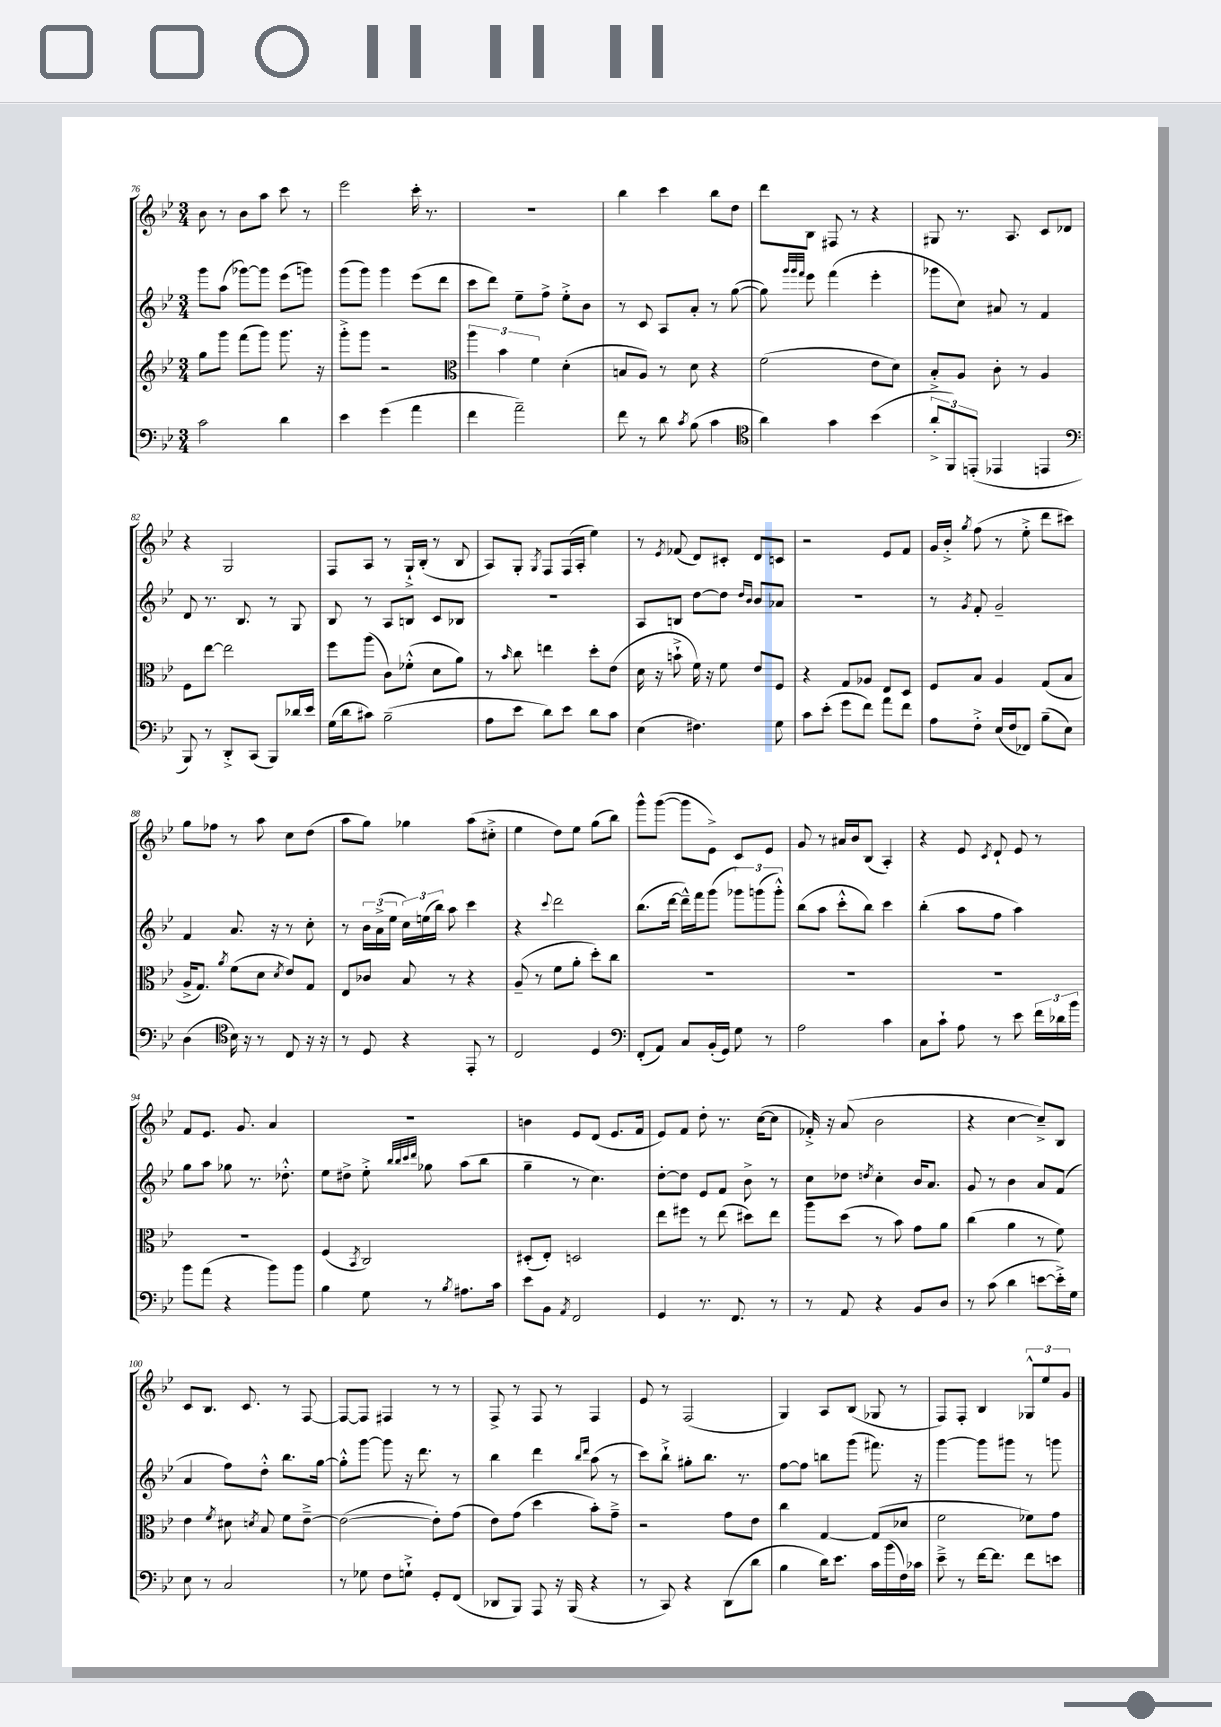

**kern	**kern	**kern	**kern
*part4	*part3	*part2	*part1
*staff4	*staff3	*staff2	*staff1
*clefF4	*clefG2	*clefG2	*clefG2
*k[b-e-]	*k[b-e-]	*k[b-e-]	*k[b-e-]
*M3/4	*M3/4	*M3/4	*M3/4
=76	=76	=76	=76
2c\	8gg\L	8ggg\L	8b-\
.	8ggg\J	(8aa\J	8r
.	(8fff\L	[8ggg-X\L)	8b-\L
.	8ggg\J)	8ggg-\J]	8aa\J
4d\	8.ggg\	(8eee-\L	8ccc\
.	.	8gggn\J)	8r
.	16r	.	.
=77	=77	=77	=77
4e-\	8ggg'^\L	(8ggg\L	2eee-\
.	8ggg\J	8ggg\J)	.
(4g\	2r	4ggg\	.
4a\	.	(8eee-\L	16ccc'\
.	.	.	8.r
.	.	8ddd\J	.
=78	=78	=78	=78
*	*clefC3	*	*
4f\	6aa\	8ccc\L	2.r
.	.	8ddd\J)	.
.	6b-\	.	.
2a~\)	.	8ee-~\L	.
.	6f\	.	.
.	.	8ff^\J	.
.	(4d'\	8ee-'^\L	.
.	.	8b-\J	.
=79	=79	=79	=79
8f\	8Bn/L	8r	4bb-\
8r	8A/J)	8c/	.
8d\	8r	8A/L	4ccc\
8qc/	.	.	.
(8B-\	8d\	8a'/J	.
4c\	4r	8r	8bb-\L
.	.	([8gg\	8dd\J
=80	=80	=80	=80
*clefC4	*	*	*
4a\)	(2f\	8gg\])	8ddd\L
.	.	32qqggg/LLL	.
.	.	32qqggg/	.
.	.	32qqfff/JJJ	.
.	.	8eee-\	8B-\J
4g\	.	(4fff\	8F#X/
.	.	.	8r
(4b-\	8e-\L	4eee-'\	4r
.	8d\J)	.	.
=81	=81	=81	=81
12a'^/L	8B-'^/L	8ggg-X\L	8G#X/
12FF/)	.	.	.
.	8A/J	8cc\J)	8.r
(12EEn'/J	.	.	.
4EE-X/	8c'\	8a#X/	.
.	.	.	8.A/
.	8r	8r	.
4EEn/	4A/	4f/	8c/L
.	.	.	8d-X/J
!!LO:LB:g=z
=82	=82	=82	=82
*clefF4	*	*	*
8BBB-/)	8F\L	8d/	4r
8r	[8ee-\J	8.r	.
8DD'^/L	2ee-\]	.	2G/
.	.	8.B-/	.
(8CC/J	.	.	.
8BBB-/L)	.	8r	.
16d-X/L	.	8G/	.
16e-/JJ	.	.	.
=83	=83	=83	=83
(16G\LL	8ff\L	8B-/	8F/L
16d\J	.	.	.
8c#X\J)	(8aa\J	8r	8A/J
(2B-~\	8c\L)	8A/L	8r
.	(8f-X'^^\J	8Bn/J	16G`^/LL
.	.	.	(16B-'/JJ
.	8d\L	8c/L	8r
.	8a\J)	8B-X/J	8B-/
=84	=84	=84	=84
8A\L	8r	2.r	8A/L)
.	16qqb-/	.	.
8e-\J	8cc\	.	8G'/J
.	.	.	8qG/
8d\L)	4een\	.	8F/L
8e-\J	.	.	(16F/L
.	.	.	16A'/JJ
8d\L	8dd'\L	.	4ee-\)
8c\J	(8e-\J	.	.
=85	=85	=85	=85
(4E-\	16d\	8A/L	8r
.	16r	.	.
.	.	.	8qe-/
.	8bn`^\	8Bn/J	(8f-X/
4.F#X\)	16f\)	[8dd\L	8d/L)
.	16r	.	.
.	8f\	8dd\J]	8c#X'/J
.	.	16qqdd/LL	.
.	.	16qqb-/JJ	.
.	8e-/L	8b-/L	8d/L
8G\	8F/J	8a-X/J	8cn/J
=86	=86	=86	=86
8c\L	4r	2.r	2r
(8e-'\J	.	.	.
8g\L	8G/L	.	.
8f\J)	8A-X/J	.	.
8a\L	8E-/L	.	8e-/L
8f\J	8D/J	.	8f/J
=87	=87	=87	=87
8A\L	8F/L	8r	16g/LL
.	.	.	16b-'^/JJ
.	.	8qg/	8qgg/
8F'^\J	8B-/J	8f'/	(8ff\
(16E-/LL	4A/	2g~/	8r
16F/J	.	.	.
8FF-X/J)	.	.	8ee-'^\
(8B-~\L	(8G/L	.	8ddd\L
8E-\J)	8B-/J	.	8ccc#X\J)
!!LO:LB:g=z
=88	=88	=88	=88
(4D\	16A^/KL	4f/	8gg\L
.	8.G/J)	.	.
.	.	.	8ff-X\J
*clefC4	*	*	*
.	8qa/	.	.
16B-\)	(8f\L	8.a/	8r
16r	.	.	.
8r	8d\J	.	8aa\
.	.	16r	.
.	8qd/	.	.
8C/	8e-/L)	8r	8cc\L
16r	8G/J	8cc'\	(8dd\J
16r	.	.	.
=89	=89	=89	=89
8r	8E-/L	8r	8aa\L
8D/	8c-X/J	24b-\LL	8gg\J)
.	.	(24a^\	.
.	.	24ee-\JJ	.
4r	8B-/	24cc\LL)	4gg-X\
.	.	(24een\	.
.	.	24bb-\JJ)	.
.	8r	8aa\	.
8EE-'/	4r	4ccc\	(8aa\L
8r	.	.	8cc#X'^\J
=90	=90	=90	=90
2C/	(8A~/	4r	4ee-\
.	8r	.	.
.	.	8qqccc/	.
.	8f\L	2ddd\	8dd\L)
.	8a'\J	.	8ee-\J
4D/	8dd'\L)	.	(8gg\L
.	8cc\J	.	8bb-\J)
=91	=91	=91	=91
*clefF4	*	*	*
(8FF'/L	2.r	(8.bb-\L	8ggg^^\L
8AA/J)	.	.	([8ggg\J
.	.	[16ddd\Jk	.
8C/L	.	16ddd~^^\LL])	8ggg\L]
.	.	16fff\J	.
(16BB-'/L	.	(8ggg\J	8e-^\J)
16GG/JJ)	.	.	.
8G\	.	12ggg-X\L)	8c/L
.	.	(12gggn\	.
8r	.	.	8e-/J
.	.	12ggg'^^\J)	.
=92	=92	=92	=92
2A\	2.r	(8bb-\L	8g/
.	.	8aa\J	8r
.	.	8ccc'^^\L	16a#X/LL
.	.	.	16b-/J
.	.	8bb-\J)	(8B-/J
4c\	.	4ccc\	4A'/)
=93	=93	=93	=93
8C\L	2.r	(4bb-'\	4r
8c`\J	.	.	.
8A\	.	8aa\L	8e-/
.	.	.	8qc/
8r	.	8ff\J	8d`/
8e-\	.	4aa\)	8e-/
24f\LL	.	.	8r
24d-X\	.	.	.
24b-\JJ	.	.	.
!!LO:LB:g=z
=94	=94	=94	=94
8b-\L	2.r	8gg\L	8f/L
(8a\J	.	8aa\J	8.e-/J
4r	.	8gg-X\	.
.	.	.	8.g/
.	.	8.r	.
8b-\L)	.	.	4a/
.	.	8.dd-X'^^\	.
8b-\J	.	.	.
=95	=95	=95	=95
4B-\	(4F/	8ee-\L	2.r
.	.	8dd#X^\J	.
.	8qBB-/	.	.
8G\	2C/)	8ee-'^\	.
.	.	32qqbb-/LLL	.
.	.	32qqbb-/	.
.	.	32qqccc/	.
.	.	32qqddd/JJJ	.
8r	.	8gg-X\	.
8qB-/	.	.	.
8.A#X\L	.	(8aa\L	.
.	.	8bb-\J	.
16c\Jk	.	.	.
=96	=96	=96	=96
8e-\L	(8D#X'/L	4gg~\	4bn\
8BB-\J	8E-'/J)	.	.
8qAA/	.	.	.
2FF/	2Dn/	8r	8e-/L
.	.	4.cc\)	(8d/J
.	.	.	8.e-/L
.	.	.	16f/Jk
=97	=97	=97	=97
4GG/	8ee-\L	[8dd'\L	8e-/L)
.	8ff#X\J	8dd\J]	8f/J
8.r	8r	8e-/L	8dd'\
.	(8ee-\	8f/J	8.r
8.FF/	.	.	.
.	8dd#X\L)	8b-^\	.
.	.	.	([16cc\KL
8r	8ee-\J	8r	8cc\J]
=98	=98	=98	=98
8r	8aa\L	8cc\L	16f-X'^/)
.	.	.	16r
8AA/	(8dd\J	8dd-X\J	(8a/
.	.	8qddn/	.
4r	8r	4cc'\	2b-\
.	8b-\)	.	.
8BB-/L	8g\L	16b-/KL	.
.	.	8.a/J	.
8D/J	8a\J	.	.
=99	=99	=99	=99
8r	(4cc\	8g/	4r
(8c\	.	8r	.
4d\	4a\	4b-\	[4cc\
[8en\L	8r	8a/L	8cc~^/L])
16e'^\L])	8f\)	(8f/J	8B-/J
16G\JJ	.	.	.
!!LO:LB:g=z
=100	=100	=100	=100
8E-\	4e-\	4a/	8c/L
8r	.	.	8.B-/J
.	8qf/	.	.
2C/	8d#X\	8ff\L)	.
.	.	.	8.c/
.	8qdn/	.	.
.	8B-/	8dd'^^\J	.
.	8f\L	8.bb-\L	8r
.	[8e-~^\J	.	[8F/
.	.	[16gg\Jk	.
=101	=101	=101	=101
8r	(2e-\_	8gg'^^\L]	8F/L_
8G-X\	.	[8ggg\J	8F/J]
8F\L	.	8ggg\]	4F#X/
8Gn`^\J	.	16r	.
.	.	8.ddd\	.
8GG'/L	8e-'\L])	.	8r
(8FF/J	(8g\J	8r	8r
=102	=102	=102	=102
8DD-X/L	8e-\L)	4bb-\	8F^/
8BBB-/J)	(8g\J	.	8r
8AAA/	4dd\	4ddd\	8F/
16r	.	.	8r
(16BBB-/	.	.	.
.	.	16qqbb-/LL	.
.	.	16qqddd/JJ	.
4r	8b-'\L)	(8aa\	4F/
.	8g~^\J	8r	.
=103	=103	=103	=103
8r	2r	8ccc\L)	8e-/
8CC/)	.	8bb-`^\J	8r
4r	.	8gg#X'\L	(2F/
.	.	8.bb-\J	.
(8DD\L	8g\L	.	.
.	.	8.r	.
8d\J	8e-\J	.	.
=104	=104	=104	=104
4B-\	4cc\	[8ff\L	4G/)
.	.	8ff\J]	.
16d\KL)	[4G/	8bbn\L	8A/L
8.e-\J	.	.	.
.	.	(8ggg\J	(8B-/J
16c\LL	(8G/L]	8.fff#X\)	8G-X/
(16b-\	.	.	.
16F\)	8d-X/J	.	8r
16c-X\JJ	.	16r	.
=105	=105	=105	=105
8e-~^\	2f\	[4ggg\	8F/L)
8r	.	.	8F'/J
[16f\KL	.	8ggg\L]	4B-/
8.f\J]	.	.	.
.	.	8ggg#X\J	.
8f\L	8f-X\L)	8r	12G-X^^/L
.	.	.	12ee-/
8en\J	8g\J	8gggn\	.
.	.	.	12g/J
==	==	==	==
*-	*-	*-	*-
